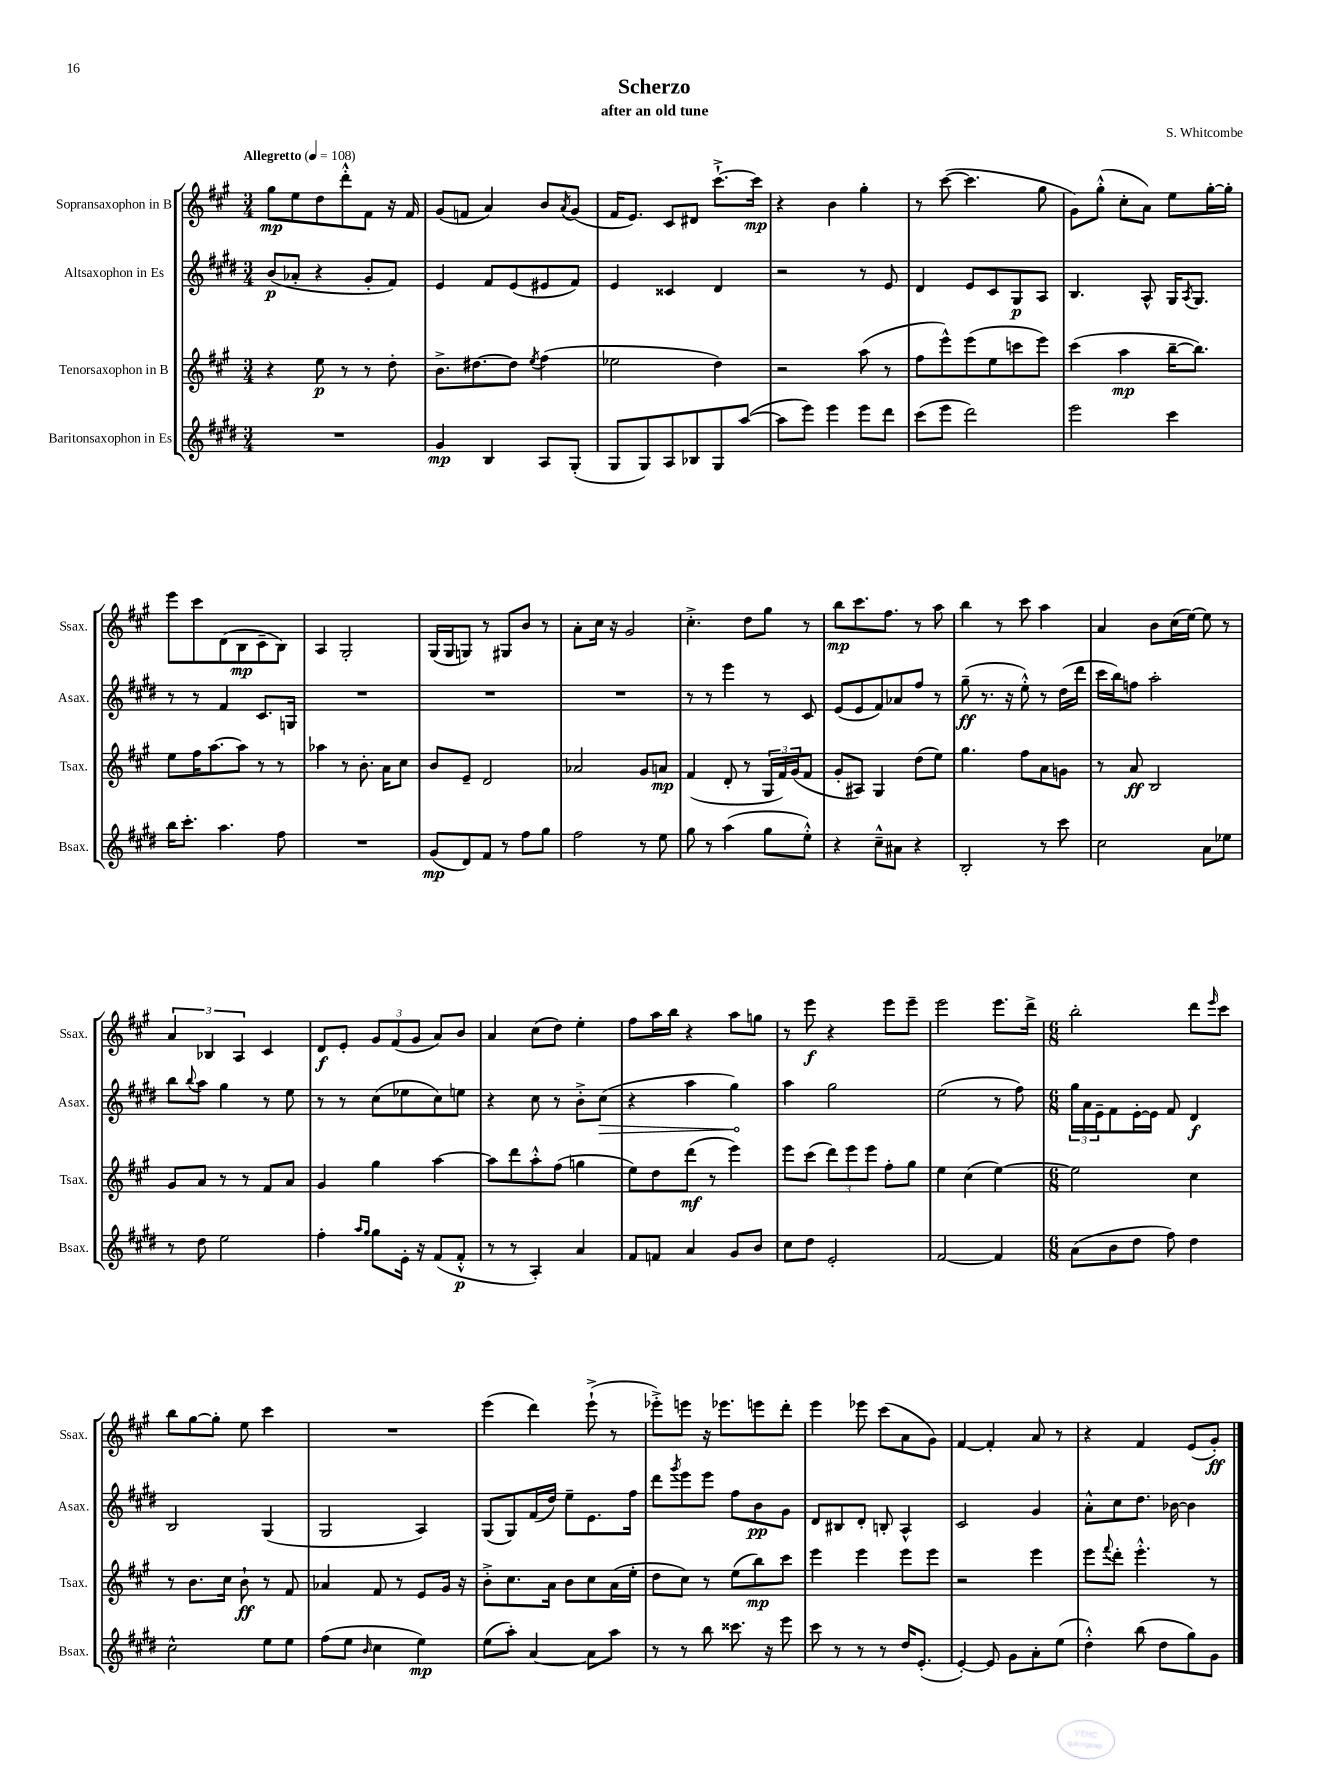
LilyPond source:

\header { title = "Scherzo" composer = "S. Whitcombe" subtitle = "after an old tune" }
<<
\new StaffGroup <<
\new Staff = "s0" \with { instrumentName = "Sopransaxophon in B" shortInstrumentName = "Ssax." } {
    \clef treble \key a \major \numericTimeSignature \time 3/4 \tempo "Allegretto" 4 = 108
    gis''8\mp e''8 d''8 d'''8-.-^ fis'8 r16 fis'16 |
    gis'8( f'8 a'4) b'8 \acciaccatura { a'8 } gis'8( |
    fis'16 e'8.) cis'8 dis'8 cis'''8.~-!-> cis'''16\mp |
    r4 b'4 gis''4-. |
    r8 cis'''8~( cis'''4. gis''8 |
    gis'8) gis''8-.-^( cis''8-. a'8) e''8 gis''16~-. gis''16-. |
    e'''8 cis'''8 d'8( b8\mp cis'8-- b8) |
    a4 gis2-. |
    gis16( gis16 g8) r8 gis8 b'8 r8 |
    a'8-. cis''16 r16 gis'2 |
    cis''4.-.-> d''8 gis''8 r8 |
    b''8\mp cis'''8. fis''8. r8 a''8 |
    b''4 r8 cis'''8 a''4 |
    a'4 b'8 cis''16( e''16~) e''8 r8 |
    \tuplet 3/2 { a'4 bes4 a4 } cis'4 |
    d'8\f e'8-. \tuplet 3/2 { gis'8 fis'8( gis'8 } a'8) b'8 |
    a'4 cis''8( d''8) e''4-. |
    fis''8 a''16 b''16 r4 a''8 g''8 |
    r8 e'''8\f r4 e'''8 e'''8-- |
    e'''2 e'''8. d'''16-> |
    \numericTimeSignature \time 6/8 b''2-. d'''8 \grace { e'''16 } cis'''8 |
    b''8 gis''8~ gis''8-. e''8 cis'''4 |
    R2. |
    e'''4( d'''4) e'''8-!->( r8 |
    ees'''8-.->) e'''8 r16 ees'''8. e'''8 d'''8-. |
    e'''4 ees'''8 cis'''8( a'8 gis'8) |
    fis'4~ fis'4-. a'8 r8 |
    r4 fis'4 e'8( gis'8-.\ff) \bar "|." |
}
\new Staff = "s1" \with { instrumentName = "Altsaxophon in Es" shortInstrumentName = "Asax." } {
    \clef treble \key e \major \numericTimeSignature \time 3/4
    b'8\p( aes'8-. r4 gis'8-. fis'8) |
    e'4 fis'8 e'8( eis'8 fis'8) |
    e'4 cisis'4 dis'4 |
    r2 r8 e'8 |
    dis'4 e'8 cis'8 gis8\p a8 |
    b4. a8-^ gis16 \acciaccatura { a8 } gis8. |
    r8 r8 fis'4 cis'8. g16 |
    R2. |
    R2. |
    R2. |
    r8 r8 e'''4 r8 cis'8 |
    e'8( e'8 fis'8) aes'8 fis''8 r8 |
    gis''8--\ff( r8. r16 e''8-.-^) r8 dis''16( dis'''16 |
    cis'''16 b''16) f''8 a''2-. |
    b''8 \appoggiatura { b''8 } a''8 gis''4 r8 e''8 |
    r8 r8 cis''8( ees''8 cis''8) e''8 |
    r4 cis''8 r8 b'8-.-> \once \override Hairpin.circled-tip = ##t cis''8\>( |
    r4 a''4 gis''4\!) |
    a''4 gis''2 |
    e''2( r8 fis''8) |
    \numericTimeSignature \time 6/8 \tuplet 3/2 { gis''16 a'16 e'16-- } fis'8 e'16~-. e'16 fis'8 dis'4\f |
    b2 gis4( |
    gis2 a4) |
    gis8( gis8) fis'16( dis''16) e''8-- e'8. fis''16 |
    dis'''8 \acciaccatura { gis'''8 } e'''8 e'''8 fis''8 b'8\pp gis'8 |
    dis'8 bis8 dis'8-. b8-. a4-^ |
    cis'2 gis'4 |
    a'8-.-^ cis''8 dis''8. bes'16~ bes'4 \bar "|." |
}
\new Staff = "s2" \with { instrumentName = "Tenorsaxophon in B" shortInstrumentName = "Tsax." } {
    \clef treble \key a \major \numericTimeSignature \time 3/4
    r4 e''8\p r8 r8 d''8-. |
    b'8.-> dis''8.~ dis''8 \acciaccatura { e''8 } fis''4( |
    ees''2 d''4) |
    r2 a''8( r8 |
    fis''8 e'''8-^) e'''8( e''8 c'''8 e'''8) |
    cis'''4( a''4\mp b''16~-- b''8.) |
    e''8 fis''16 a''8.~ a''8 r8 r8 |
    aes''4 r8 b'8.-. a'16 cis''8 |
    b'8 e'8-- d'2 |
    aes'2 gis'8 a'8\mp |
    fis'4( d'8-. r8 \tuplet 3/2 { gis16 fis'16) gis'16( } fis'8 |
    gis'8-. ais8) gis4 d''8( e''8) |
    gis''4. fis''8 a'8 g'8 |
    r8 a'8\ff b2 |
    gis'8 a'8 r8 r8 fis'8 a'8 |
    gis'4 gis''4 a''4~ |
    a''8 d'''8 a''8-.-^ fis''8( g''4 |
    e''8) d''8 d'''8\mf( r8 e'''4) |
    e'''8 cis'''8( \tuplet 3/2 { d'''8) e'''8 e'''8 } fis''8-. gis''8 |
    e''4 cis''4( e''4~) |
    \numericTimeSignature \time 6/8 e''2 cis''4 |
    r8 b'8. cis''16 b'8-!\ff r8 fis'8 |
    aes'4 fis'8 r8 e'8 gis'16 r16 |
    b'8-.-> cis''8. a'16 b'8 cis''8 a'16( e''16-. |
    d''8 cis''8) r8 e''8( b''8\mp) cis'''8 |
    e'''4 e'''4 e'''8 e'''8 |
    r2 e'''4 |
    e'''8 \appoggiatura { fis'''8 } d'''8-. e'''4.-.-^ r8 \bar "|." |
}
\new Staff = "s3" \with { instrumentName = "Baritonsaxophon in Es" shortInstrumentName = "Bsax." } {
    \clef treble \key e \major \numericTimeSignature \time 3/4
    R2. |
    gis'4\mp b4 a8 gis8-.( |
    gis8 gis8) a8 bes8 gis8 a''8~( |
    a''8 e'''8) e'''4 e'''8 dis'''8 |
    cis'''8( e'''8 dis'''2) |
    e'''2 cis'''4 |
    b''16 cis'''8.-. a''4. fis''8 |
    R2. |
    gis'8\mp( dis'8) fis'8 r8 fis''8 gis''8 |
    fis''2 r8 e''8 |
    gis''8 r8 a''4( gis''8 e''8-.-^) |
    r4 cis''8---^ ais'8 r4 |
    b2-. r8 cis'''8 |
    cis''2 a'8 ees''8 |
    r8 dis''8 e''2 |
    fis''4-. \grace { a''16 gis''16 } gis''8 e'16-. r16 fis'8( fis'8-.-^\p |
    r8 r8 a4-.) a'4 |
    fis'8 f'8 a'4 gis'8 b'8 |
    cis''8 dis''8 e'2-. |
    fis'2~ fis'4 |
    \numericTimeSignature \time 6/8 a'8( b'8 dis''8 fis''8) dis''4 |
    cis''2-^ e''8 e''8 |
    fis''8( e''8 \grace { b'16 } cis''4 e''4\mp) |
    e''8( a''8-.) a'4~ a'8 a''8 |
    r8 r8 b''8 cisis'''8. r16 e'''8 |
    cis'''8 r8 r8 r8 dis''16 e'8.-.( |
    e'4~-.) e'8 gis'8 a'8-. e''8( |
    dis''4-.-^) b''8( dis''8 gis''8) gis'8 \bar "|." |
}
>>
>>
\layout { \context { \Score \remove "Bar_number_engraver" } }
